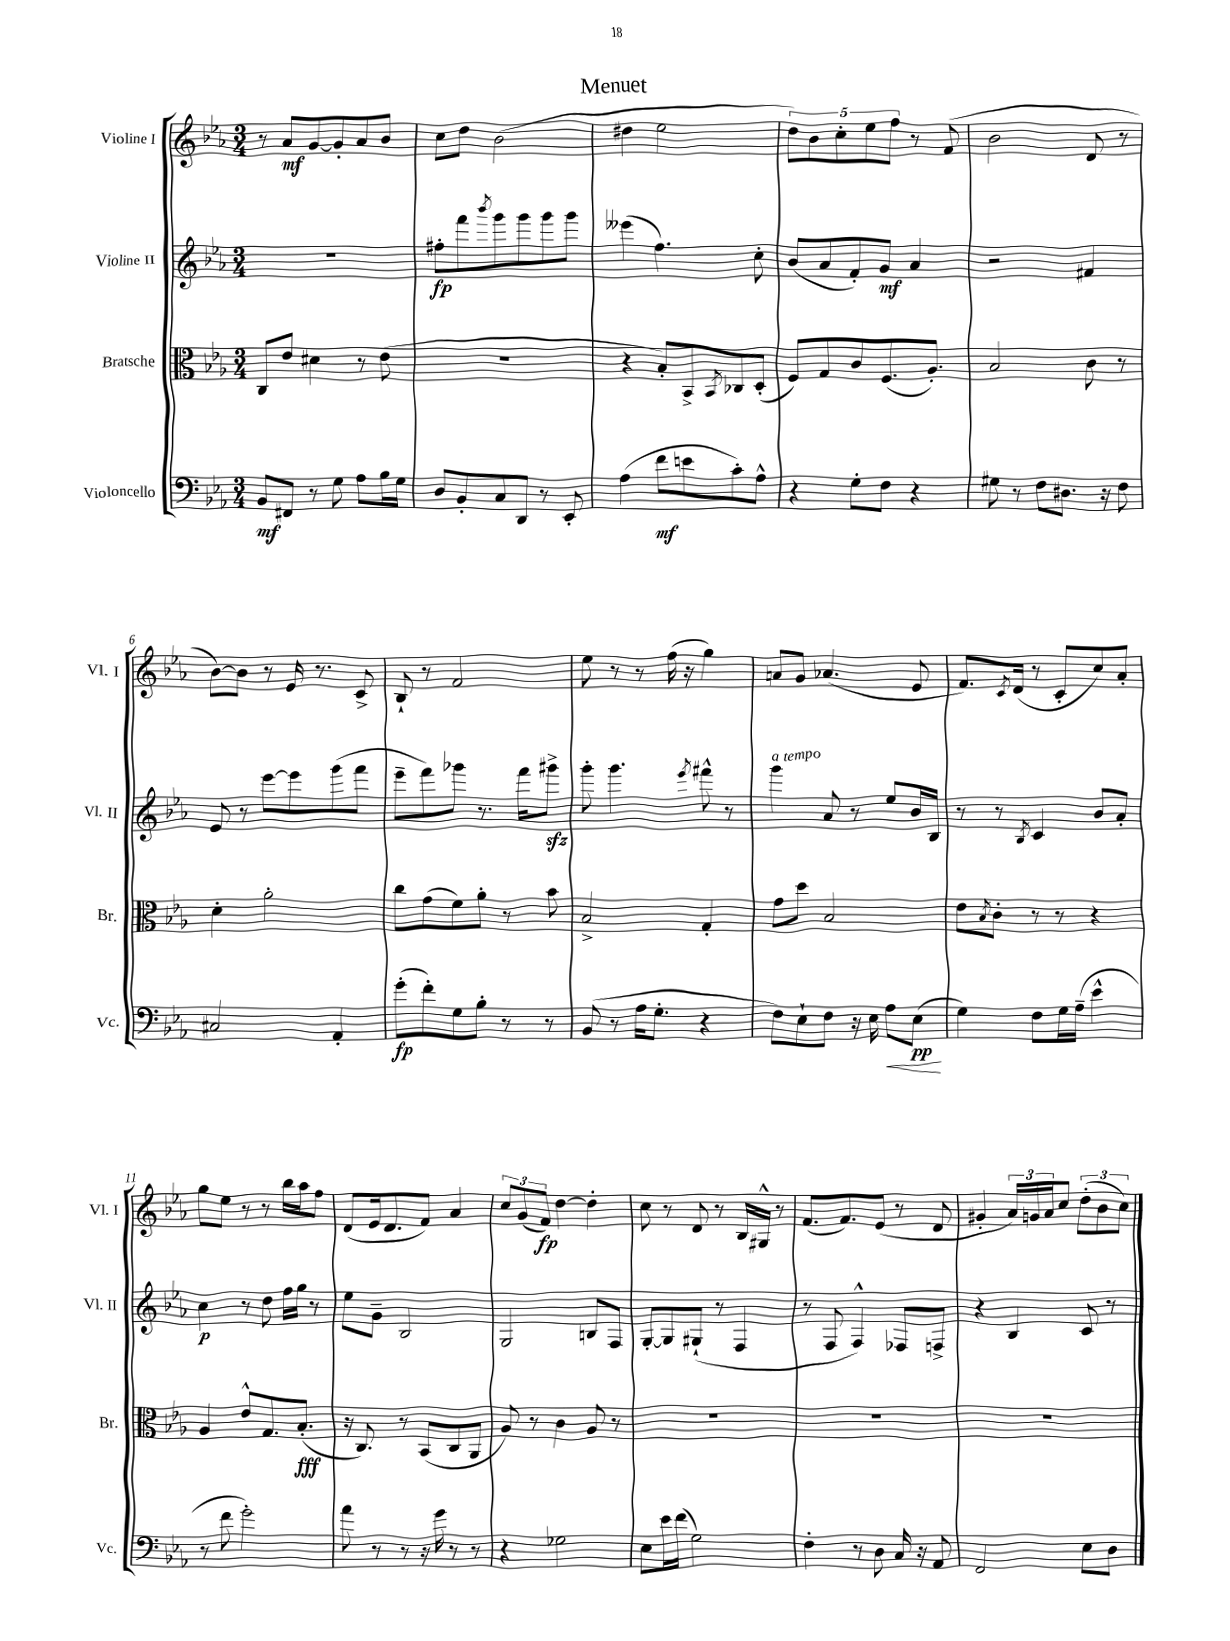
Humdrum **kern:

**kern	**dynam	**kern	**dynam	**kern	**dynam	**kern	**dynam
*part4	*part4	*part3	*part3	*part2	*part2	*part1	*part1
*staff4	*staff4	*staff3	*staff3	*staff2	*staff2	*staff1	*staff1
*I"Violoncello	*	*I"Bratsche	*	*I"Violine II	*	*I"Violine I	*
*I'Vc.	*	*I'Br.	*	*I'Vl. II	*	*I'Vl. I	*
*clefF4	*	*clefC3	*	*clefG2	*	*clefG2	*
*k[b-e-a-]	*	*k[b-e-a-]	*	*k[b-e-a-]	*	*k[b-e-a-]	*
*M3/4	*	*M3/4	*	*M3/4	*	*M3/4	*
=1	=1	=1	=1	=1	=1	=1	=1
8BB-/L	mf	8C/L	.	2.r	.	8r	.
8FF#X/J	.	8e-/J	.	.	.	8a-/L	mf
8r	.	4d#X\	.	.	.	[8g/	.
8G\	.	.	.	.	.	8g'/]	.
8A-\L	.	8r	.	.	.	8a-/	.
16B-\L	.	(8e-\	.	.	.	8b-/J	.
16G\JJ	.	.	.	.	.	.	.
=2	=2	=2	=2	=2	=2	=2	=2
8D/L	.	2.r	.	8ff#X'\L	fp	8cc\L	.
8BB-'/	.	.	.	8fff\	.	8dd\J	.
.	.	.	.	8qbbb-/	.	.	.
8C/	.	.	.	8ggg\	.	(2b-\	.
8DD/J	.	.	.	8ggg\	.	.	.
8r	.	.	.	8ggg\	.	.	.
8EE-'/	.	.	.	8ggg\J	.	.	.
=3	=3	=3	=3	=3	=3	=3	=3
(4A-\	.	4r	.	(4eee--X\	.	4dd#X\	.
8f\L	mf	8B-'/L)	.	4.ff\)	.	2ee-\	.
8en\	.	8BB-^/	.	.	.	.	.
.	.	8qBB-/	.	.	.	.	.
8c'\)	.	8C-X/	.	.	.	.	.
8A-^^\J	.	(8D'/J	.	8cc'\	.	.	.
=4	=4	=4	=4	=4	=4	=4	=4
4r	.	8F/L)	.	(8b-/L	.	10dd\L)	.
.	.	.	.	.	.	10b-\	.
.	.	8G/	.	8a-/	.	.	.
.	.	.	.	.	.	10cc'\	.
8G'\L	.	8c/	.	8f'/)	.	.	.
.	.	.	.	.	.	10ee-\	.
8F\J	.	(8.F/	.	8g/J	mf	.	.
.	.	.	.	.	.	10ff\J	.
4r	.	.	.	4a-/	.	8r	.
.	.	8.A-'/J)	.	.	.	.	.
.	.	.	.	.	.	(8f/	.
=5	=5	=5	=5	=5	=5	=5	=5
8G#X\	.	2B-/	.	2r	.	2b-\	.
8r	.	.	.	.	.	.	.
8F\L	.	.	.	.	.	.	.
8.D#X\J	.	.	.	.	.	.	.
.	.	8c\	.	4f#X/	.	8d/	.
16r	.	.	.	.	.	.	.
8F\	.	8r	.	.	.	8r	.
!!LO:LB:g=z
=6	=6	=6	=6	=6	=6	=6	=6
2C#X/	.	4d'\	.	8e-/	.	[8b-\L)	.
.	.	.	.	8r	.	8b-\J]	.
.	.	2a-'\	.	[8eee-\L	.	8r	.
.	.	.	.	8eee-\]	.	16e-/	.
.	.	.	.	.	.	8.r	.
4AA-'/	.	.	.	(8ggg\	.	.	.
.	.	.	.	8fff\J	.	8c^/	.
=7	=7	=7	=7	=7	=7	=7	=7
(8g'\L	fp	8cc\L	.	8eee-~\L	.	8B-`/	.
8f'\)	.	(8g\	.	8fff\)	.	8r	.
8G\	.	8f\)	.	8ggg-X\J	.	2f/	.
8B-'\J	.	8a-'\J	.	8.r	.	.	.
8r	.	8r	.	.	.	.	.
.	.	.	.	16fff\KL	.	.	.
8r	.	8b-\	.	8ggg#Xzz^\J	.	.	.
=8	=8	=8	=8	=8	=8	=8	=8
(8BB-/	.	2B-^/	.	8ggg'\	.	8ee-\	.
8r	.	.	.	4.ggg\	.	8r	.
16A-\KL	.	.	.	.	.	8r	.
8.G'\J	.	.	.	.	.	.	.
.	.	.	.	.	.	(16ff\	.
.	.	.	.	.	.	16r	.
.	.	.	.	8qeee-/	.	.	.
4r	.	4G'/	.	8fff#X^^\	.	4gg\)	.
.	.	.	.	8r	.	.	.
=9	=9	=9	=9	=9	=9	=9	=9
!	!	!	!	!LO:TX:a:i:t=a tempo	!	!	!
8F\L)	.	8g\L	.	4ggg\	.	8an/L	.
8E-`\	.	8dd\J	.	.	.	8g/J	.
8F\J	.	2B-/	.	8a-/	.	(4.a-X/	.
16r	.	.	.	8r	.	.	.
16E-\	.	.	.	.	.	.	.
!	!LO:HP:b	!	!	!	!	!	!
8A-\L	<	.	.	8ee-/L	.	.	.
(8E-\J	pp	.	.	16b-/L	.	8e-/	.
.	.	.	.	16B-/JJ	.	.	.
.	[	.	.	.	.	.	.
=10	=10	=10	=10	=10	=10	=10	=10
4G\)	.	8e-\L	.	8r	.	8.f/L)	.
.	.	8qB-/	.	.	.	.	.
.	.	8c'\J	.	8r	.	.	.
.	.	.	.	.	.	8qc/	.
.	.	.	.	.	.	(16d/Jk	.
.	.	.	.	8qB-/	.	.	.
8F\L	.	8r	.	4c/	.	8r	.
16G\L	.	8r	.	.	.	8c'/L	.
(16A-~\JJ	.	.	.	.	.	.	.
4e-^^\	.	4r	.	8b-/L	.	8cc/)	.
.	.	.	.	8a-'/J	.	8a-'/J	.
!!LO:LB:g=z
=11	=11	=11	=11	=11	=11	=11	=11
8r	.	4A-/	.	4cc\	p	8gg\L	.
8f\	.	.	.	.	.	8ee-\J	.
2g'\)	.	8e-^^/L	.	8r	.	8r	.
.	.	8.G/	.	8dd\	.	8r	.
.	.	.	.	16ff\LL	.	16bb-\LL	.
.	.	(8.B-'/J	fff	16gg\JJ	.	16aa-\J	.
.	.	.	.	8r	.	8ff\J	.
=12	=12	=12	=12	=12	=12	=12	=12
8a-\	.	16r	.	8ee-\L	.	(8d/L	.
.	.	8.C/)	.	.	.	.	.
8r	.	.	.	8g~\J	.	16e-/k	.
.	.	.	.	.	.	8.d/	.
8r	.	8r	.	2B-/	.	.	.
16r	.	(8BB-/L	.	.	.	8f/J)	.
16g\	.	.	.	.	.	.	.
8r	.	8C/	.	.	.	4a-/	.
8r	.	8AA-/J	.	.	.	.	.
=13	=13	=13	=13	=13	=13	=13	=13
4r	.	8A-/)	.	2G/	.	12cc/L	.
.	.	.	.	.	.	(12g/	.
.	.	8r	.	.	.	.	.
.	.	.	.	.	.	12f/J)	fp
2G-X\	.	4c\	.	.	.	[4dd\	.
.	.	8A-/	.	8Bn/L	.	4dd'\]	.
.	.	8r	.	8F/J	.	.	.
=14	=14	=14	=14	=14	=14	=14	=14
8E-\L	.	2.r	.	[8G'/L	.	8cc\	.
16e-\L	.	.	.	8G/]	.	8r	.
(16f\JJ	.	.	.	.	.	.	.
2G\)	.	.	.	(8G#X`/J	.	8d/	.
.	.	.	.	8r	.	8r	.
.	.	.	.	4F/	.	16B-/LL	.
.	.	.	.	.	.	16G#X^^/JJ	.
.	.	.	.	.	.	8r	.
=15	=15	=15	=15	=15	=15	=15	=15
4F'\	.	2.r	.	8r	.	(8.f/L	.
.	.	.	.	8F/	.	.	.
.	.	.	.	.	.	8.f/)	.
8r	.	.	.	4F^^/)	.	.	.
8D\	.	.	.	.	.	(8e-/J	.
16C/	.	.	.	8F-X/L	.	8r	.
16r	.	.	.	.	.	.	.
8AA-/	.	.	.	8Fn^/J	.	8d/	.
=16	=16	=16	=16	=16	=16	=16	=16
2FF/	.	2.r	.	4r	.	4g#X'/	.
.	.	.	.	4B-/	.	24a-/LL)	.
.	.	.	.	.	.	24gn/	.
.	.	.	.	.	.	24a-/J	.
.	.	.	.	.	.	8cc/J	.
8E-\L	.	.	.	8c/	.	(12dd'\L	.
.	.	.	.	.	.	12b-\	.
8D\J	.	.	.	8r	.	.	.
.	.	.	.	.	.	12cc\J)	.
==	==	==	==	==	==	==	==
*-	*-	*-	*-	*-	*-	*-	*-
